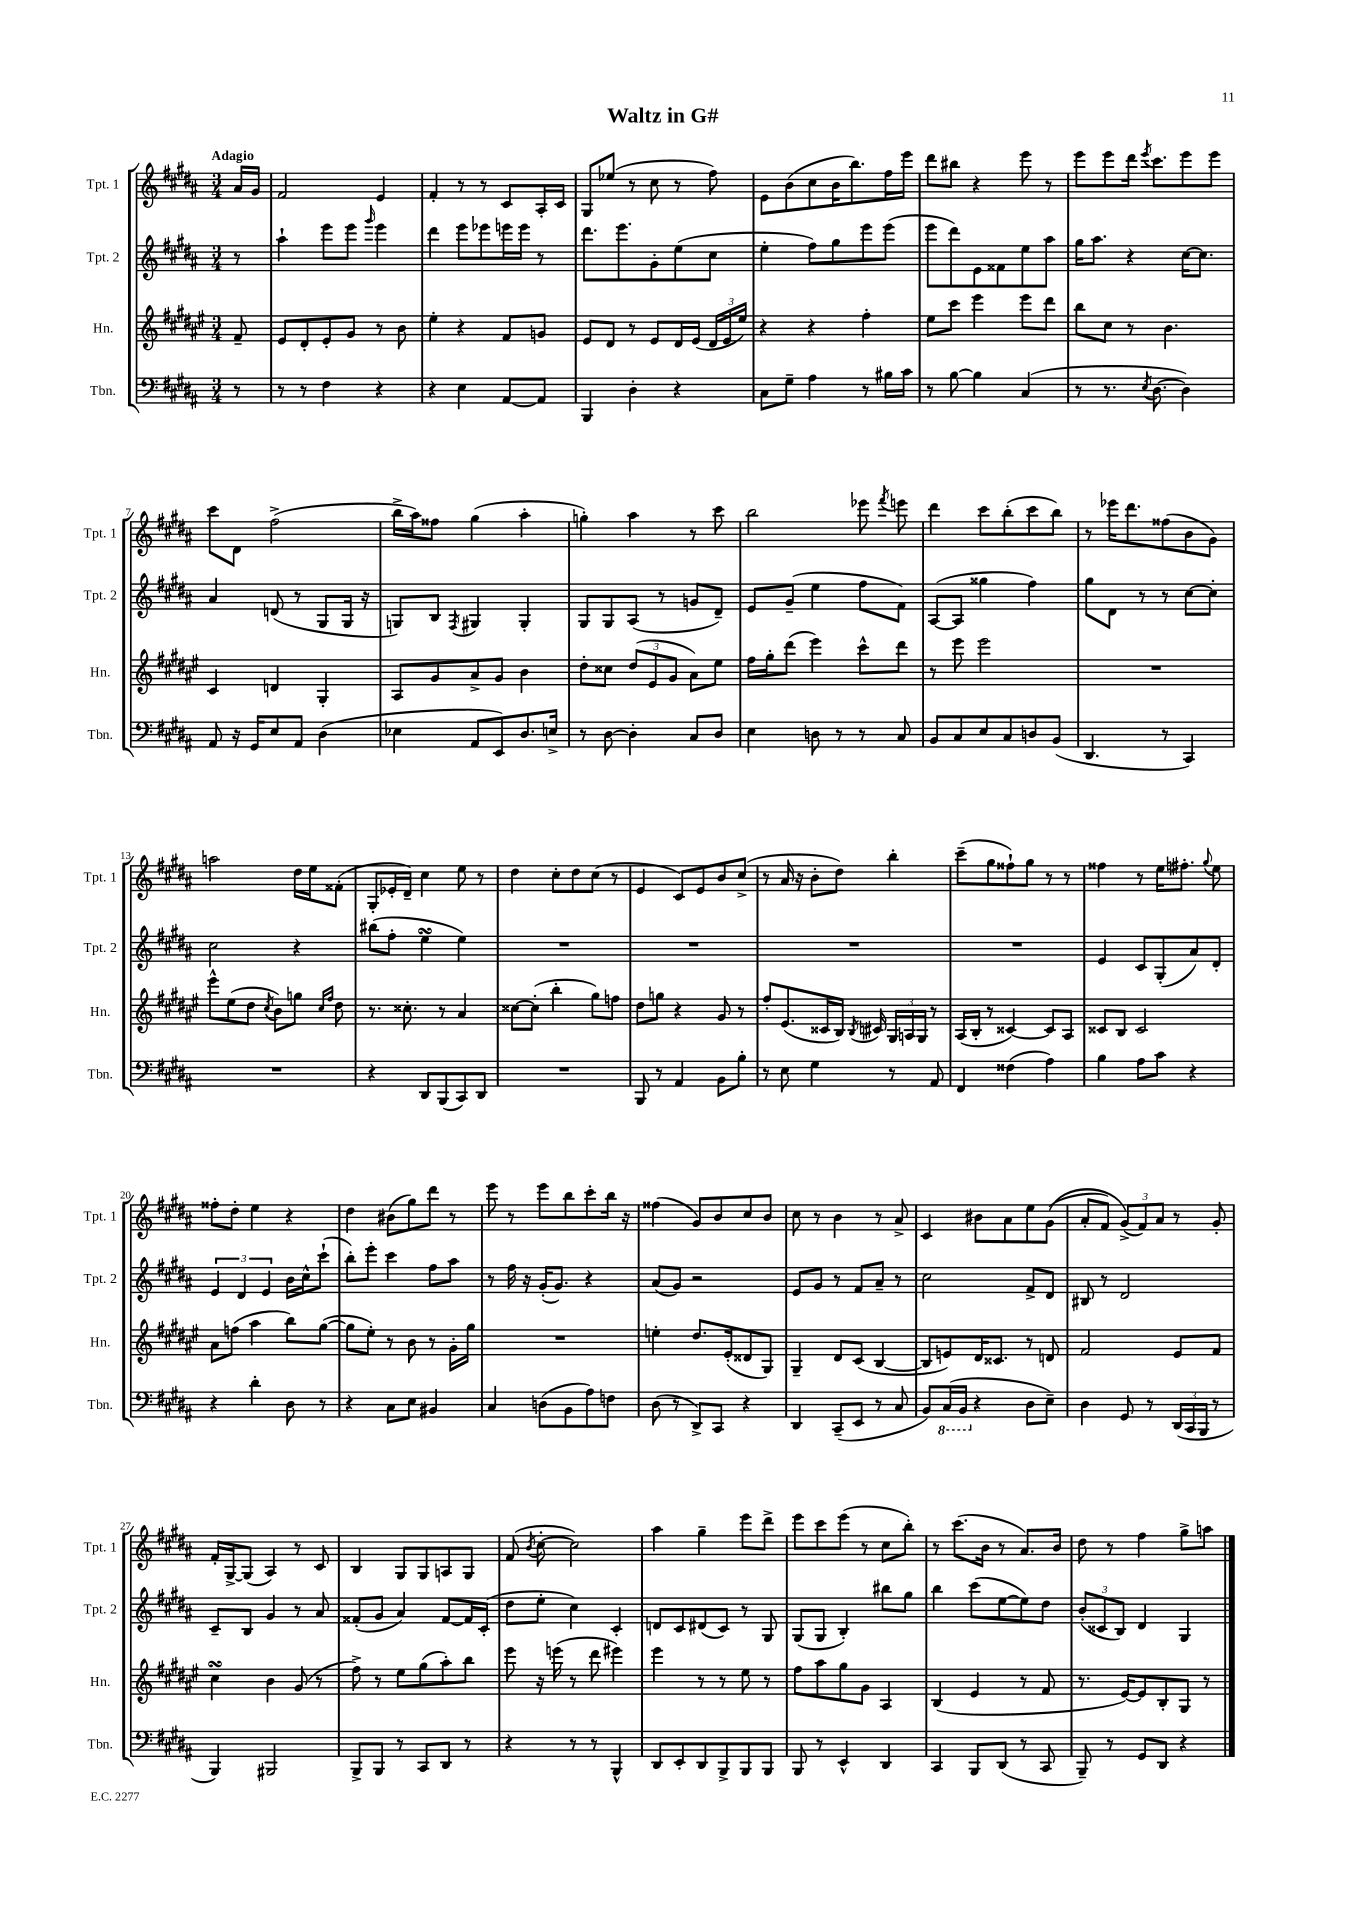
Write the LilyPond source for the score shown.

\header { title = "Waltz in G#" }
<<
\new StaffGroup <<
\new Staff = "s0" \with { instrumentName = "Tpt. 1" shortInstrumentName = "Tpt. 1" } {
    \clef treble \key b \major \numericTimeSignature \time 3/4 \partial 8 \tempo "Adagio"
    \autoBeamOff ais'16[ gis'16] |
    fis'2 e'4 |
    fis'4-. r8 r8 cis'8[ ais16-. cis'16] |
    gis8[ ees''8]( r8 cis''8 r8 fis''8) |
    e'8[ b'8( cis''8 b'16 b''8.) fis''16 e'''16] |
    dis'''8[ bis''8] r4 e'''8 r8 |
    e'''8[ e'''8 dis'''16] \acciaccatura { e'''8 } cis'''8.[ e'''8 e'''8] |
    cis'''8[ dis'8] fis''2->( |
    b''16[-> ais''16) fisis''8] gis''4( ais''4-. |
    g''4-.) ais''4 r8 cis'''8 |
    b''2 ees'''8 \acciaccatura { fis'''8 } e'''8 |
    dis'''4 cis'''8[ b''8-.( cis'''8 b''8]) |
    r8 ees'''16[ dis'''8. fisis''8( b'8 gis'8]) |
    a''2 dis''16[ e''16 fisis'8]-.( |
    gis8[-. ees'16-. dis'16]--) cis''4 e''8 r8 |
    dis''4 cis''8[-. dis''8 cis''8]( r8 |
    e'4 cis'8[) e'8 b'8 cis''8]->( |
    r8 ais'16 r16 b'8[-. dis''8]) b''4-. |
    cis'''8[--( gis''8 fisis''8-!) gis''8] r8 r8 |
    fisis''4 r8 e''16[ fis''8.]-. \appoggiatura { gis''8 } e''8 |
    fisis''8[-. dis''8]-. e''4 r4 |
    dis''4 bis'8[( gis''8) dis'''8] r8 |
    e'''8 r8 e'''8[ b''8 cis'''8-. b''16] r16 |
    fisis''4( gis'8[) b'8 cis''8 b'8] |
    cis''8 r8 b'4 r8 ais'8-> |
    cis'4 bis'8[ ais'8 e''8 gis'8](\( |
    ais'8[-. fis'8]) \tuplet 3/2 { gis'8[->(\) fis'8) ais'8] } r8 gis'8-. |
    fis'16[-. gis16~-> gis8]( ais4) r8 cis'8 |
    b4 gis8[ gis8 a8 gis8] |
    fis'8( \acciaccatura { b'8 } cis''8~-. cis''2) |
    ais''4 gis''4-- e'''8[ dis'''8]-> |
    e'''8[ cis'''8 e'''8]( r8 cis''8[ b''8]-.) |
    r8 cis'''8.[( b'16] r8 ais'8.[) b'16] |
    dis''8 r8 fis''4 gis''8[-> a''8] \bar "|." |
}
\new Staff = "s1" \with { instrumentName = "Tpt. 2" shortInstrumentName = "Tpt. 2" } {
    \clef treble \key b \major \numericTimeSignature \time 3/4 \partial 8
    \autoBeamOff r8 |
    ais''4-! e'''8[ e'''8] \grace { gis'''16 } e'''4 |
    dis'''4 e'''8[ ees'''8 e'''16 e'''16] r8 |
    dis'''8.[ e'''8. gis'8-. e''8( cis''8] |
    e''4-. fis''8[) gis''8 e'''8 e'''8]( |
    e'''8[ dis'''8) e'8 fisis'8 e''8 ais''8] |
    gis''16[ ais''8.] r4 cis''16[~ cis''8.] |
    ais'4 d'8( r8 gis8[ gis16] r16 |
    g8[) b8] \acciaccatura { fis8 } gis4 gis4-. |
    gis8[ gis8 ais8]( r8 g'8[ dis'8]--) |
    e'8[ gis'8]--( e''4 fis''8[ fis'8]) |
    ais8[~( ais8] gisis''4 fis''4) |
    gis''8[ dis'8] r8 r8 cis''8[~ cis''8]-. |
    cis''2 r4 |
    bis''8[( fis''8]-. e''4\turn e''4) |
    R2. |
    R2. |
    R2. |
    R2. |
    e'4 cis'8[ gis8-.( ais'8) dis'8]-. |
    \tuplet 3/2 { e'4 dis'4 e'4 } b'16[ cis''16-^ cis'''8]-!( |
    b''8[-.) e'''8]-. cis'''4 fis''8[ ais''8] |
    r8 fis''16 r16 gis'16[-.( gis'8.]) r4 |
    ais'8[( gis'8]) r2 |
    e'8[ gis'8] r8 fis'8[ ais'8]-- r8 |
    cis''2 fis'8[-> dis'8] |
    bis8 r8 dis'2 |
    cis'8[-- b8] gis'4 r8 ais'8 |
    fisis'8[-.( gis'8] ais'4) fisis'8[~ fisis'16 cis'16]-.( |
    dis''8[ e''8]-. cis''4) cis'4-. |
    d'8[ cis'8 dis'8( cis'8]) r8 gis8 |
    gis8[( gis8] b4-.) bis''8[ gis''8] |
    b''4 cis'''8[( e''8~ e''8) dis''8] |
    \tuplet 3/2 { b'8[-.( cisis'8 b8]) } dis'4 gis4 \bar "|." |
}
\new Staff = "s2" \with { instrumentName = "Hn." shortInstrumentName = "Hn." } {
    \clef treble \key fis \major \numericTimeSignature \time 3/4 \partial 8
    \autoBeamOff fis'8-- |
    eis'8[ dis'8-. eis'8-. gis'8] r8 b'8 |
    eis''4-. r4 fis'8[ g'8] |
    eis'8[ dis'8] r8 eis'8[ dis'16 eis'16]( \tuplet 3/2 { dis'16[ eis'16 eis''16]) } |
    r4 r4 fis''4-. |
    eis''8[ cis'''8] eis'''4 eis'''8[ dis'''8] |
    b''8[ cis''8] r8 b'4. |
    cis'4 d'4 gis4-. |
    ais8[ gis'8 ais'8-> gis'8] b'4 |
    dis''8[-. cisis''8] \tuplet 3/2 { dis''8[( eis'8 gis'8] } ais'8[) eis''8] |
    fis''16[ gis''16-. dis'''8]( eis'''4) cis'''8[-^ dis'''8] |
    r8 eis'''8 eis'''2 |
    R2. |
    eis'''8[-^ eis''8( dis''8] \acciaccatura { cis''8 } b'8[) g''8] \grace { cis''16[ fis''16] } dis''8 |
    r8. cisis''8.-. r8 ais'4 |
    cisis''8[~ cisis''8]-.( b''4-. gis''8[) f''8] |
    dis''8[ g''8] r4 gis'8 r8 |
    fis''8[-. eis'8.( cisis'16 b16]) \acciaccatura { b8 } cis'16 \tuplet 3/2 { gis16[ a16 gis16] } r8 |
    ais16[( b16]-. r8 cisis'4~) cisis'8[ ais8] |
    cisis'8[ b8] cisis'2 |
    ais'8[ f''8]( ais''4 b''8[) gis''8]~( |
    gis''8[ eis''8]-.) r8 b'8 r8 gis'16[-. gis''16] |
    R2. |
    e''4-. dis''8.[ eis'16-.( disis'8 gis8]) |
    gis4-- dis'8[ cis'8]( b4~ |
    b8[ e'8) dis'16 cisis'8.] r8 d'8 |
    fis'2 eis'8[ fis'8] |
    cis''4\turn b'4 gis'8( r8 |
    fis''8->) r8 eis''8[ gis''8( ais''8-.) b''8] |
    eis'''8 r16 e'''16( r8 dis'''8 eis'''4) |
    eis'''4 r8 r8 eis''8 r8 |
    fis''8[ ais''8 gis''8 gis'8] ais4 |
    b4( eis'4 r8 fis'8 |
    r8. eis'16[~) eis'8 b8-. gis8] r8 \bar "|." |
}
\new Staff = "s3" \with { instrumentName = "Tbn." shortInstrumentName = "Tbn." } {
    \clef bass \key b \major \numericTimeSignature \time 3/4 \partial 8
    \autoBeamOff r8 |
    r8 r8 fis4 r4 |
    r4 e4 ais,8[~ ais,8] |
    b,,4 dis4-. r4 |
    cis8[ gis8]-- ais4 r8 bis16[ cis'16] |
    r8 b8~ b4 cis4( |
    r8 r8. \acciaccatura { e8 } dis8.~ dis4) |
    ais,8 r16 gis,16[ e8 ais,8] dis4( |
    ees4 ais,8[ e,8) dis8. e16]-> |
    r8 dis8~ dis4-. cis8[ dis8] |
    e4 d8 r8 r8 cis8 |
    b,8[ cis8 e8 cis8 d8 b,8]( |
    dis,4. r8 cis,4) |
    R2. |
    r4 dis,8[ b,,8( cis,8) dis,8] |
    R2. |
    b,,8 r8 ais,4 b,8[ b8]-. |
    r8 e8 gis4 r8 ais,8 |
    fis,4 fisis4( ais4) |
    b4 ais8[ cis'8] r4 |
    r4 dis'4-. dis8 r8 |
    r4 cis8[ e8] bis,4 |
    cis4 d8[( b,8 ais8) f8] |
    dis8( r8 dis,8[->) cis,8] r4 |
    dis,4 cis,8[--( e,8] r8 cis8 |
    b,8[) \ottava #-1 cis,16( b,,16] \ottava #0 r4 dis8[ e8]--) |
    dis4 gis,8 r8 \tuplet 3/2 { dis,16[( cis,16 b,,16] } r8 |
    b,,4) bis,,2 |
    b,,8[-> b,,8] r8 cis,8[ dis,8] r8 |
    r4 r8 r8 b,,4-^ |
    dis,8[ e,8-. dis,8 b,,8-> b,,8 b,,8] |
    b,,8 r8 e,4-^ dis,4 |
    cis,4 b,,8[ dis,8]( r8 cis,8 |
    b,,8--) r8 gis,8[ dis,8] r4 \bar "|." |
}
>>
>>
